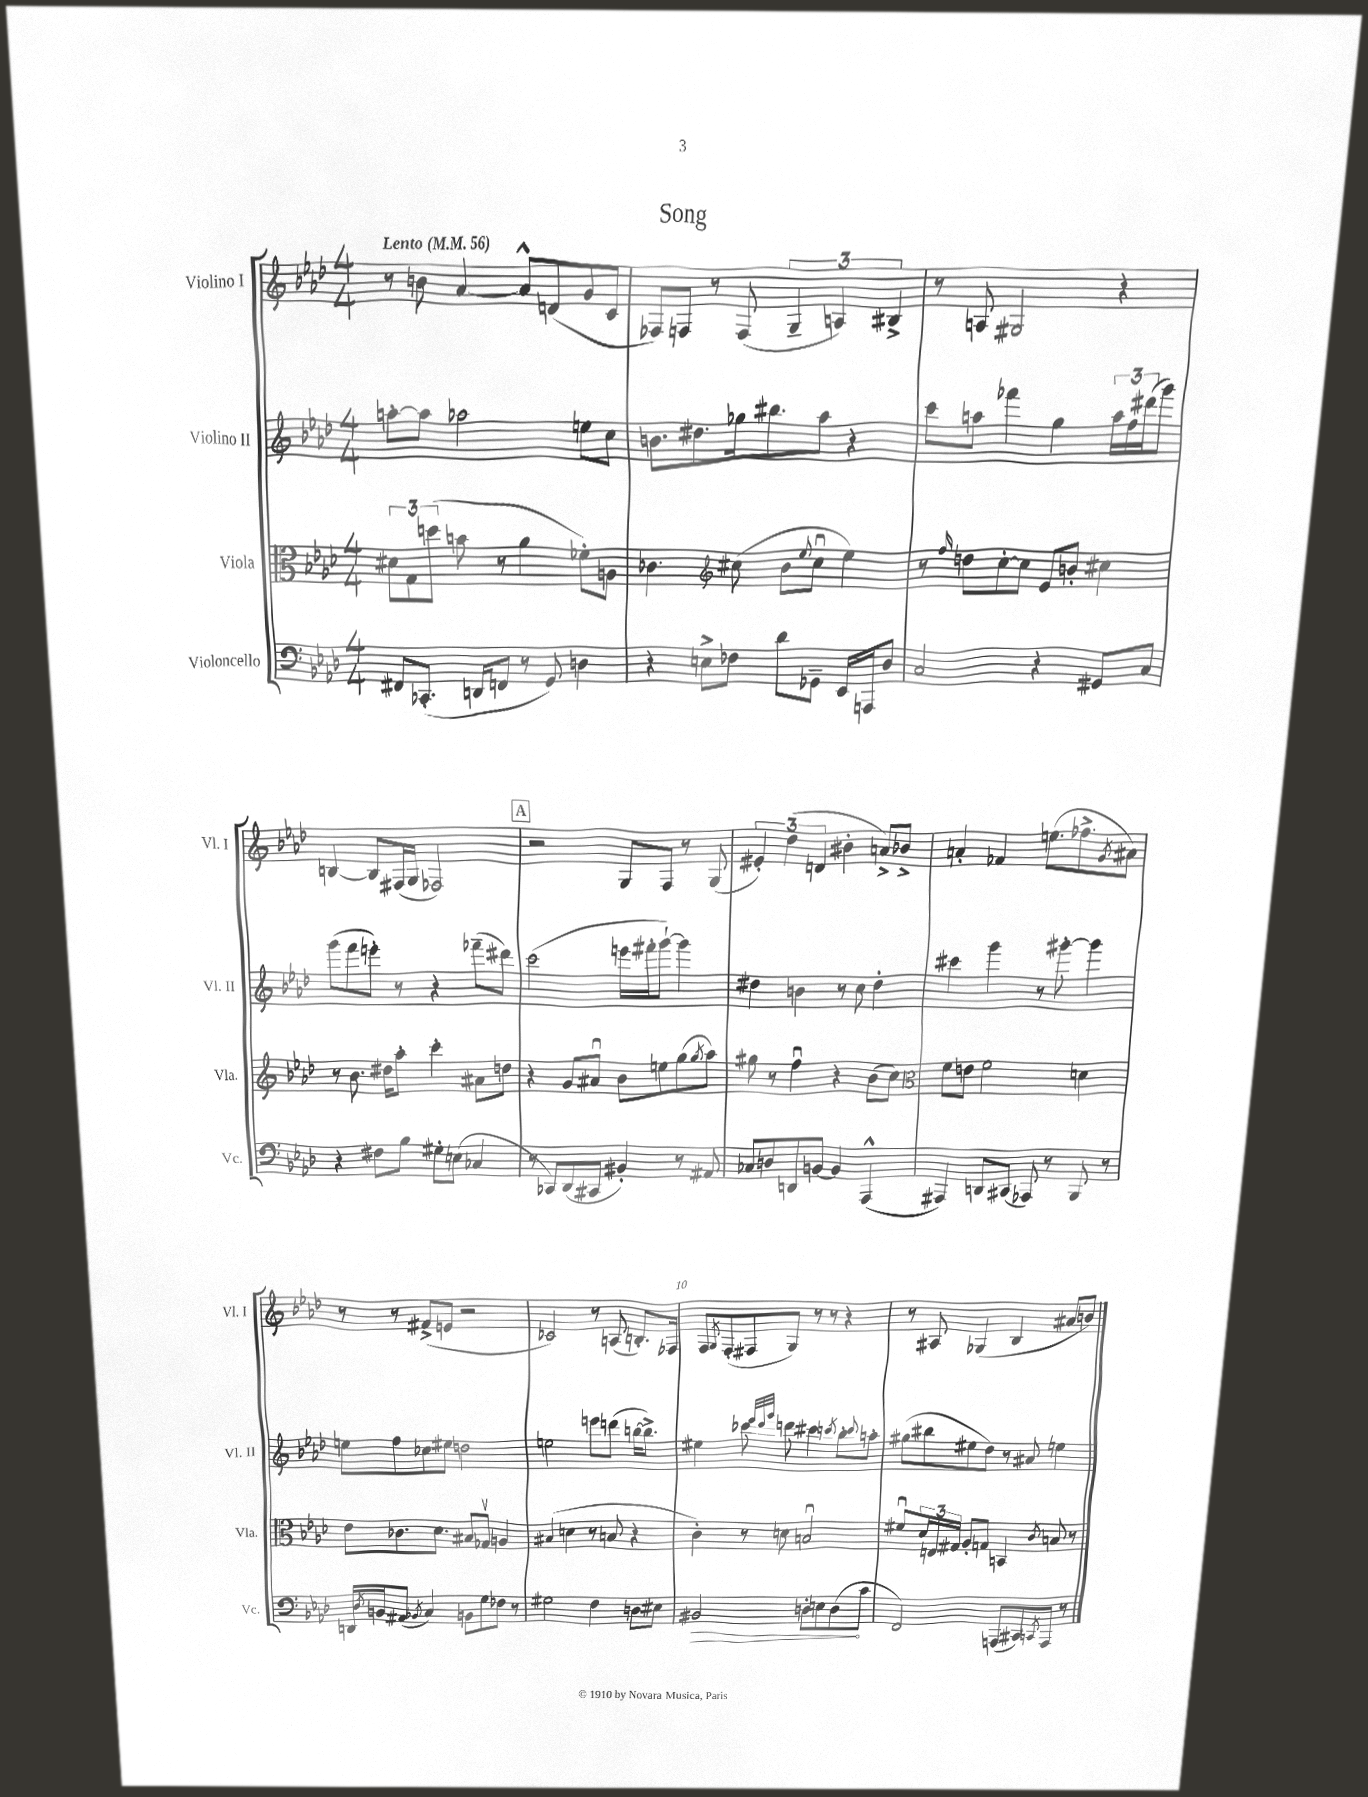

**kern	**dynam	**kern	**kern	**kern
*part4	*part4	*part3	*part2	*part1
*staff4	*staff4	*staff3	*staff2	*staff1
*I"Violoncello	*	*I"Viola	*I"Violino II	*I"Violino I
*I'Vc.	*	*I'Vla.	*I'Vl. II	*I'Vl. I
*clefF4	*	*clefC3	*clefG2	*clefG2
*k[b-e-a-d-]	*	*k[b-e-a-d-]	*k[b-e-a-d-]	*k[b-e-a-d-]
*M4/4	*	*M4/4	*M4/4	*M4/4
*MM56	*	*MM56	*MM56	*MM56
=1	=1	=1	=1	=1
!	!	!	!	!LO:TX:a:B:t=Lento
8FF#X/L	.	12d#X\L	[8aan'\L	8r
.	.	12G\	.	.
(8.CC-X'/J	.	.	8aa\J]	8bn\
.	.	(12ddn\J	.	.
.	.	8bn\	2aa-X\	[4a-/
16DDn/KL	.	.	.	.
8FFn/J	.	8r	.	.
8r	.	4a-\	.	8a-^^/L]
8GG/)	.	.	.	(8dn/
4Dn\	.	8f-X'\L)	8een\L	8g/
.	.	8An\J	8cc\J	8c/J
=2	=2	=2	=2	=2
4r	.	4.c-X\	8.bn\L	8F-X/L)
.	.	.	.	8Fn/J
.	.	.	8.dd#X\	.
8En^\L	.	.	.	8r
*	*	*clefG2	*	*
8F-X\J	.	(8cc#X\	16gg-X\k	(8F/
.	.	.	8.bb#X\	.
8d-\L	.	8b-\L	.	6G~/
.	.	8qqee-/	.	.
8GG-X~\J	.	8cc#u\J	8aa-\J	.
.	.	.	.	6An/)
16EE-/LL	.	4ee-\)	4r	.
16AAAn/J	.	.	.	.
.	.	.	.	6B#X^/
8D-/J	.	.	.	.
=3	=3	=3	=3	=3
2C/	.	8r	8ccc\L	8r
.	.	16qqff/	.	.
.	.	8ddn\L	8aan\J	8An/
.	.	[8cc'\	4fff-X\	2G#X/
.	.	8cc\J]	.	.
4r	.	8e-/L	4gg\	.
.	.	8bn'/J	.	.
8GG#X/L	.	4cc#X\	24aa\LL	4r
.	.	.	24ff\	.
.	.	.	(24ddd#X\J	.
8C/J	.	.	8ggg\J)	.
!!LO:LB:g=z
=4	=4	=4	=4	=4
4r	.	8r	(8ggg\L	[4Bn/
.	.	8.b-\	8fff\	.
8F#X\L	.	.	8eeen'\J)	8B/L]
.	.	16dd#X\KL	.	.
8B-\J	.	8aa-'\J	8r	(16F#X/L
.	.	.	.	16G/JJ
8G#X'\L	.	4ccc'\	4r	2F-X/)
(8En\J	.	.	.	.
4C-X/	.	8a#X\L	(8fff-X~\L	.
.	.	8ddn\J	8ddd#X\J)	.
!!LO:REH:place=s1:t=A
=5	=5	=5	=5	=5
8r	.	4r	(2ccc\	2r
8CC-X/L)	.	.	.	.
(8DD-/	.	8g/L	.	.
8CC#X/J	.	8a#Xu/J	.	.
4BB#X'/)	.	8b-\L	16eeen\LL	8G/L
.	.	.	16fff#X'\J	.
.	.	8een\	[8ggg`\J)	8F/J
8r	.	(8gg\	4ggg\]	8r
.	.	8qgg/	.	.
8AA#X/	.	8aa-\J)	.	(8G/
=6	=6	=6	=6	=6
8C-X/L	.	8gg#X\	4dd#X\	6e#X'/)
8Dn/	.	8r	.	.
.	.	.	.	(6dd-\
8DDn/	.	4ffu\	4bn\	.
.	.	.	.	6dn/
[8BBn/J	.	.	.	.
4BB/]	.	4r	8r	4b#X'\
.	.	.	8cc\	.
(4AAA-^^/	.	(8b-\L	4dd#'\	8an^/L)
.	.	8cc\J)	.	8b-X^/J
=7	=7	=7	=7	=7
*	*	*clefC3	*	*
4AAA#X/)	.	8f\L	4ccc#X\	4an'/
.	.	8en\J	.	.
8DDn/L	.	2f\	4ggg\	4f-X/
(8CC#X/J	.	.	.	.
8AAA-X/)	.	.	8r	(8.een\L
8r	.	.	[8ggg#X'\	.
.	.	.	.	8.ff-X^\
8BBB-/	.	4dn\	4ggg#\]	.
.	.	.	.	8qg/
8r	.	.	.	8a#X\J)
!!LO:LB:g=z
=8	=8	=8	=8	=8
16DDn/LL	.	8e-\L	8een\L	8r
8qD-/	.	.	.	.
16BBn/J	.	.	.	.
(8AA#X/J	.	8.c-X\	8ff\	8r
8qBB-X/	.	.	.	.
4C/)	.	.	8cc-X\	(8f#X^/L
.	.	8.d-\J	.	.
.	.	.	8ee#X\J	8en/J
8BBn\L	.	8B#X/L	2ddn\	2r
8G\	.	8G-Xv/J	.	.
8F-X\J	.	4An/	.	.
8r	.	.	.	.
=9	=9	=9	=9	=9
2G#X\	.	(4B#X/	2een\	2c-X/)
.	.	4dn\	.	.
4F\	.	8r	8eeen\L	8r
.	.	8Bn/	(8dddn\J	(8An/
8Dn\L	.	4r	[16bbn\KL	8.Bn'/L)
.	.	.	8.bb^\J])	.
8E#X\J	.	.	.	.
.	.	.	.	16F-X/Jk
=10	=10	=10	=10	=10
!	!LO:HP:b	!	!	!
2BB#X/	>	4c'\)	4ee#X\	8F/L
.	.	.	.	8qG/
.	.	.	.	(8F'/
.	.	8r	8ccc-X\	8F#X/
.	.	.	32qqeee-/LLL	.
.	.	.	32qqddd-/	.
.	.	.	32qqggg/JJJ	.
.	.	8dn\	8dddn\	8G/J)
8Dn'\L	.	2Bnu/	4ccc#X\	8r
8En\	.	.	.	8r
.	.	.	8qcccn/	.
(8D\	.	.	8bb-'\L	4r
.	.	.	8qqccc/	.
8c\J	]	.	8aan'\J	.
=11	=11	=11	=11	=11
2FF/)	.	8f#Xu/L	(8gg#X\L	8r
.	.	24d-/L	8bb#X\	8A#X/
.	.	24En/	.	.
.	.	24G#X/JJ	.	.
.	.	8A-'/L	8ee#X\	(4G-X/
.	.	8Gn/J	8dd-\J)	.
(8AAAn/L	.	4BBn/	8r	4B-/
8CC#X/)	.	.	8a#X/	.
8qCCn/	.	8qc/	.	.
8AAA/J	.	8Bn/	4een\	8a#X/L
8r	.	8r	.	8bn/J)
==	==	==	==	==
*-	*-	*-	*-	*-
